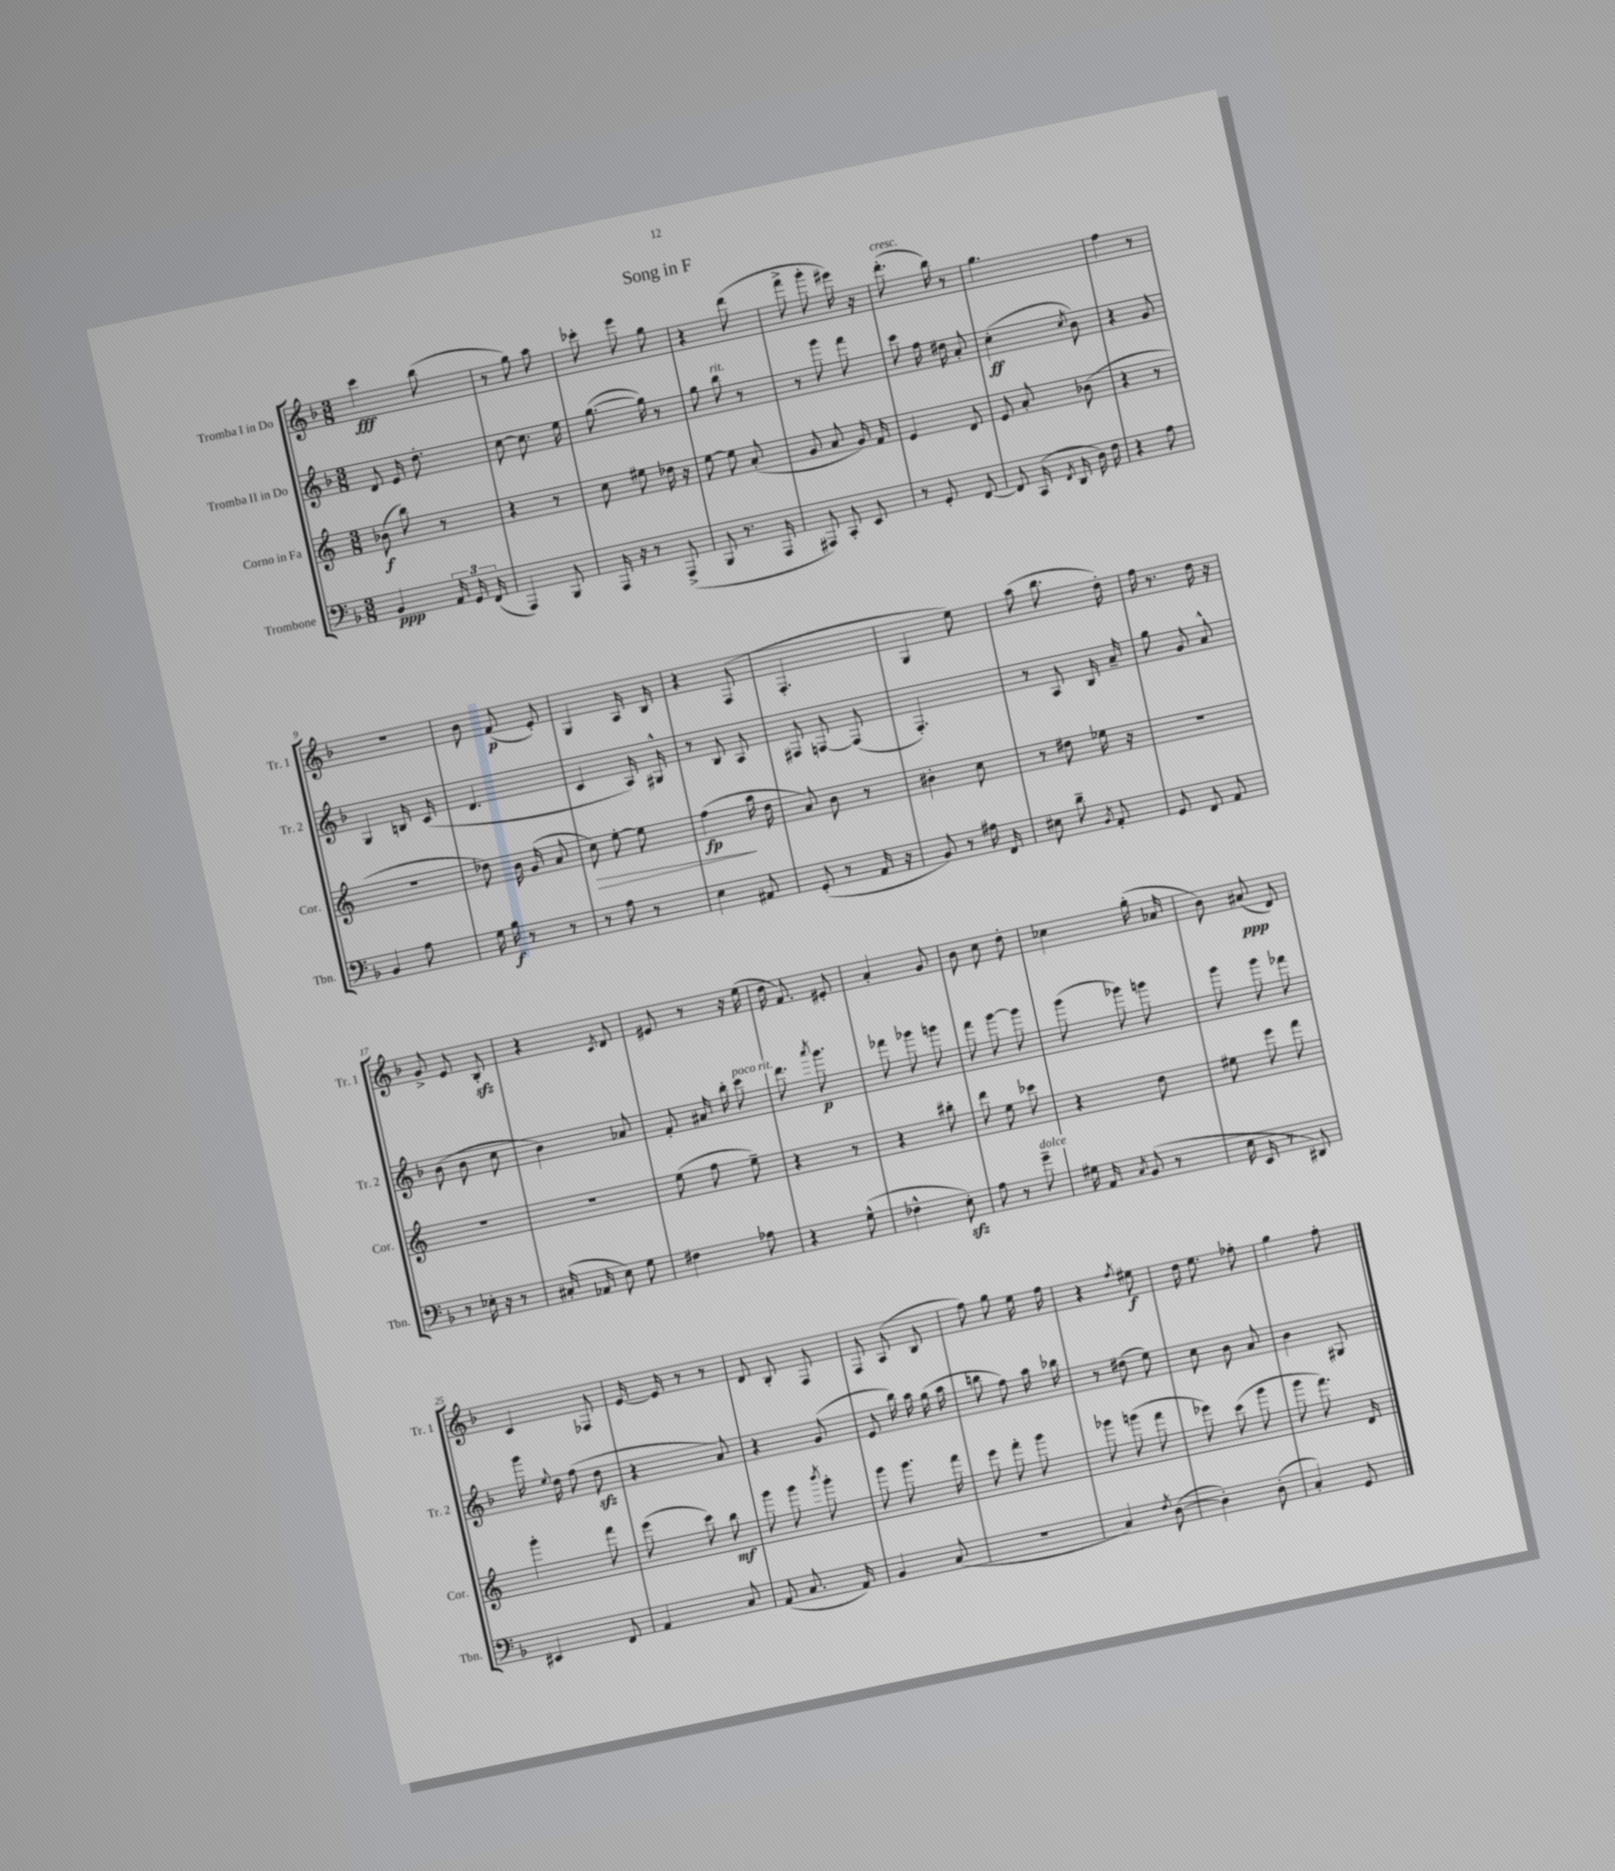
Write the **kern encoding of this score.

**kern	**kern	**kern	**kern
*staff4	*staff3	*staff2	*staff1
*clefF4	*clefG2	*clefG2	*clefG2
*k[b-]	*k[]	*k[b-]	*k[b-]
*M3/8	*M3/8	*M3/8	*M3/8
4BB-	(8b-	8d	4ccc
.	8bb)	16e	.
.	.	8.dd'	.
24AA	8r	.	(8bb-
24GG	.	.	.
(24FF	.	.	.
=	=	=	=
4AAA)	4r	[8cc	8r
.	.	8.cc]	8gg)
8BBB-	8r	.	8aa
.	.	16ee	.
=	=	=	=
16AAA	8cc	([8.gg	8ccc-'
16r	.	.	.
8r	8ee#	.	8eee
.	.	16gg])	.
(8AAA^	16dd-	8r	8gg
.	16r	.	.
=	=	=	=
8BBB-	[8ee	8gg	4r
8.r	8ee]	8bb-	.
.	(8a'	8r	(8ddd
16AAA	.	.	.
=	=	=	=
8AAA#)	8g	8r	8fff^
8CC'	8a	8ggg	8ggg'
8EE	16g)	8fff	16eee#)
.	16f	.	16r
=	=	=	=
8r	4e	8ccc	(8.ddd'
8GG'	.	16ff	.
.	.	16dd#	16bb-)
[8FF	8d	8a'	8r
=	=	=	=
8FF]	8e	(4cc'	4.gg
(16CC	8a'	.	.
8qFF	.	.	.
16DD	.	.	.
.	.	8qcc	.
16D)	(8b-	8b-)	.
16F	.	.	.
=	=	=	=
4r	4r	4r	4ff
8A	8r	8g	8r
=	=	=	=
4BB-	4.r	4G	4.r
8A	.	16B	.
.	.	(16c	.
=	=	=	=
16G	8dd-)	4.d	8b-
16B-	.	.	.
8r	16b	.	(8f
.	(16g	.	.
8r	8a	.	8e')
=	=	=	=
8r	8cc)	4c	4G
8A	[8ee'	.	.
8r	8ee]	16A)	16A
.	.	16G#^^	16B-
=	=	=	=
4E	(4ff	8r	4r
.	.	8B-	.
8AA#	16aa	8A	(8F
.	16dd	.	.
=	=	=	=
(8GG'	8a)	8F#	4.F'
8r	8b	[8F	.
16AA	8r	(8F]	.
16r	.	.	.
=	=	=	=
8BB-)	4b#'	4.F')	4G
8r	.	.	.
16A#	8cc	.	8ee)
16FF	.	.	.
=	=	=	=
8E#	8r	8r	(8aa
8d~	8dd#	8A	8.bb-
8qBB-	.	.	.
8AA'	16ee-	16B-	.
.	16r	16a~	16dd')
=	=	=	=
8GG	4.r	8gg	16ff
.	.	.	8.r
8FF	.	8g	.
8AA	.	8a^^	16dd
.	.	.	16r
=	=	=	=
8r	4.r	(8b-	8g^
16E-'	.	8b-	8e
16r	.	.	.
8r	.	8cc	8B-'
=	=	=	=
(16C#'	4.r	4b-)	4r
16AA-	.	.	.
8E)	.	.	.
.	.	.	8qc
8G	.	8a-	8d
=	=	=	=
4F#	(8ee	8f'	8e#
.	8ff	16a#	8r
.	.	16bb-'	.
8A-	8ee~)	8ccc	16r
.	.	.	(16ee
=	=	=	=
4r	4r	8.ddd	16dd
.	.	.	8.f)
.	.	8qaaa	.
.	.	8.ggg	.
(8G^^	8r	.	8e#'
=	=	=	=
4F-^^	4r	8fff-	4a'
.	.	8ggg-	.
8E')	8bb#'	8ggg	8g
=	=	=	=
8A	8ddd	8fff	8b-
8r	8ee	[8ggg	8cc
8g~	8ccc-	8ggg]	8dd'
=	=	=	=
16G#	4r	(8ggg	4cc-
16AA	.	.	.
8qC	.	.	.
(8BB-	.	8ggg-)	.
8r	8dd	8ggg	(16gg'
.	.	.	16a-
=	=	=	=
16E	8ee#	8ggg	8b-)
16EE	.	.	.
8r	8eee	8ggg	(8a#
8DD#)	8fff	8fff-	8d)
=	=	=	=
4EE#	4ggg'	16ggg	4c
.	.	8qqee	.
.	.	16dd	.
.	.	(8ff	.
8FF	8fff	8dd	8F-
=	=	=	=
4AA	(8eee	4r	[16e
.	.	.	16e]
.	8ccc)	.	8r
8C	8bb	8a)	8r
=	=	=	=
(8AA	8ggg	4r	8d
8.C	8ggg	.	8B-'
.	8qbbb	.	.
.	8ggg'	(8g	8F
16AA)	.	.	.
=	=	=	=
4BB-	8ggg	8e	8F
.	8.ggg	16bb-)	(8A
.	.	16aa	.
(8C	.	(16gg	8B-
.	16fff	16aa	.
=	=	=	=
4.r	8eee	8bb	8ff)
.	8fff'	8ff)	8gg
.	8ggg	16aa	16ee
.	.	16bb-	16ff
=	=	=	=
4C)	8ggg-	8r	4r
.	(8ggg	(8dd#	.
8qF	.	.	8qff
([8D	8fff	8ee)	8ee#
=	=	=	=
4D'])	8eee-)	8cc	16dd
.	.	.	8.ee
.	(8ccc	8b-	.
(8D'	8ggg	8a	8ff-'
=	=	=	=
4C')	8ggg	4b-	4gg
.	8.fff)	.	.
8GG	.	8G#	8ff'
.	16d	.	.
==	==	==	==
*-	*-	*-	*-
